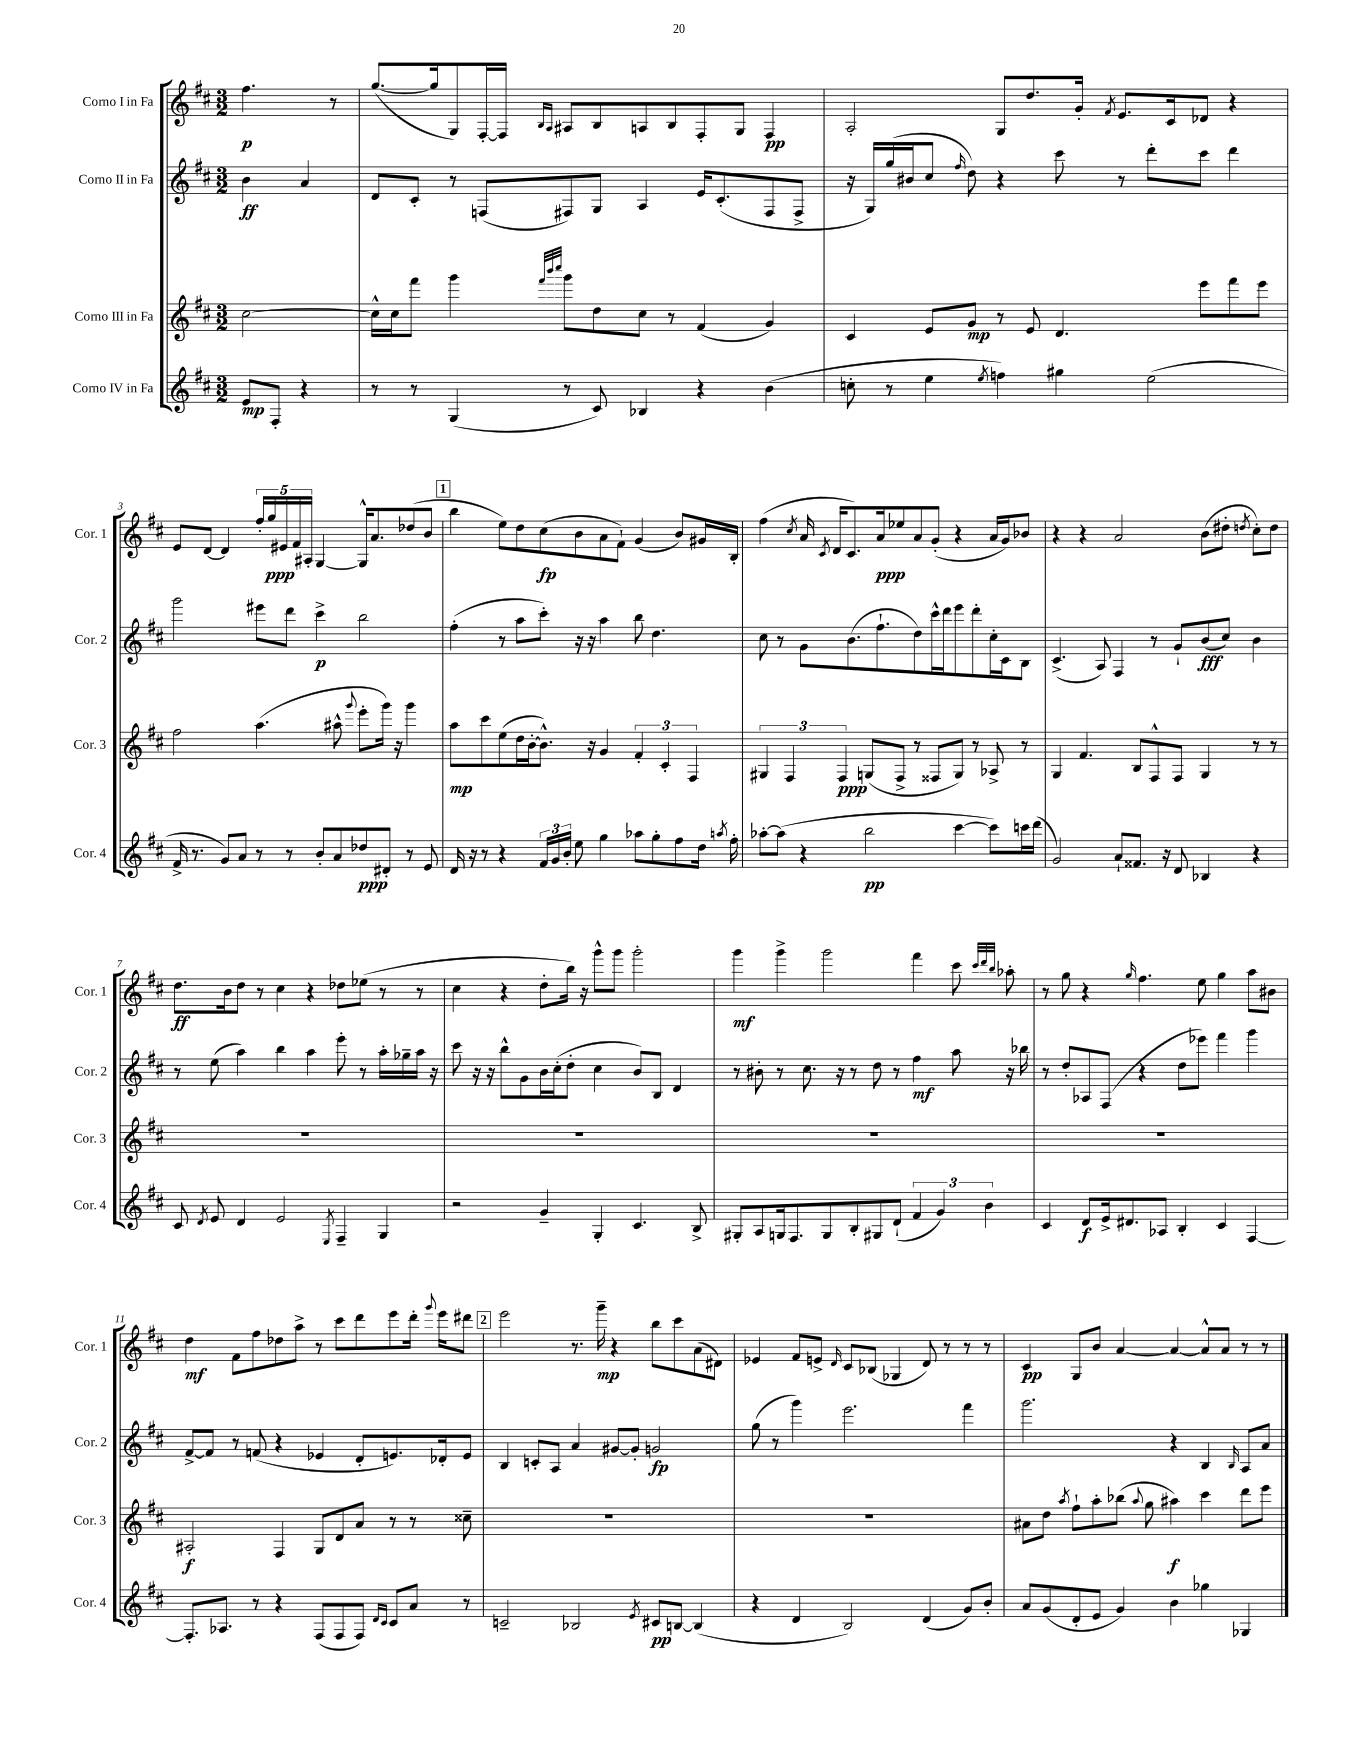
<<
\new StaffGroup <<
\new Staff = "s0" \with { instrumentName = "Corno I in Fa" shortInstrumentName = "Cor. 1" } {
    \clef treble \key d \major \numericTimeSignature \time 3/2 \partial 2
    \autoBeamOff fis''4.\p r8 |
    g''8.[~( g''16 g8) fis16~-. fis16] \grace { b16[ a16] } ais8[ b8 a8 b8 fis8-. g8] fis4\pp |
    a2-. g8[ d''8. g'16]-. \acciaccatura { fis'8 } e'8.[ cis'16 des'8] r4 |
    e'8[ d'8]~ d'4 \tuplet 5/4 { fis''16[-. g''16\ppp eis'16 fis'16 ais16]-. } g4~ g16[-^ a'8. des''8( b'8] |
    \mark \markup { \box "1" } b''4 e''8[) d''8 cis''8\fp( b'8 a'8 fis'8]-!) g'4( b'8[) gis'16 b16]-. |
    fis''4( \acciaccatura { cis''8 } a'16 \acciaccatura { cis'8 } d'16[ cis'8.) a'16\ppp ees''8 a'8 g'8]-.( r4 a'16[ g'16) bes'8] |
    r4 r4 a'2 b'8[( dis''8]-. \acciaccatura { d''8 } cis''8[-.) d''8] |
    d''8.[\ff b'16 d''8] r8 cis''4 r4 des''8[ ees''8]( r8 r8 |
    cis''4 r4 d''8[-. b''16]) r16 g'''8[-^ g'''8] g'''2-. |
    g'''4\mf g'''4-> g'''2 fis'''4 cis'''8 \grace { cis'''32[ d'''32 b''32] } aes''8-. |
    r8 g''8 r4 \grace { g''16 } fis''4. e''8 g''4 a''8[ bis'8] |
    d''4\mf fis'8[ fis''8 des''8 a''8]-> r8 cis'''8[ d'''8 e'''8 d'''16]-. \appoggiatura { g'''8 } e'''16[ dis'''8] |
    \mark \markup { \box "2" } e'''2 r8. g'''16--\mp r4 b''8[ cis'''8 a'8( dis'8]) |
    ees'4 fis'8[ e'8]-> \grace { d'16 } cis'8[ bes8]( ges4 d'8) r8 r8 r8 |
    cis'4\pp g8[ b'8] a'4~ a'4~ a'8[-^ a'8] r8 r8 \bar "|." |
}
\new Staff = "s1" \with { instrumentName = "Corno II in Fa" shortInstrumentName = "Cor. 2" } {
    \clef treble \key d \major \numericTimeSignature \time 3/2 \partial 2
    \autoBeamOff b'4\ff a'4 |
    d'8[ cis'8]-. r8 f8[( fis8) g8] a4 e'16[ cis'8.-.( fis8 fis8]-> |
    r16 g16[) g''16( bis'16 cis''8] \grace { fis''16 } d''8) r4 cis'''8 r8 d'''8[-. cis'''8] d'''4 |
    g'''2 eis'''8[ d'''8] cis'''4->\p b''2 |
    \mark \markup { \box "1" } fis''4-.( r8 a''8[ cis'''8]-.) r16 r16 a''4 b''8 d''4. |
    cis''8 r8 g'8[ b'8.( fis''8.-! d''8) cis'''16-^ d'''16 e'''8 d'''8-. cis''16-. cis'16 b8] |
    cis'4.->( a8) fis4 r8 g'8[-! b'8\fff( cis''8]) b'4 |
    r8 e''8( a''4) b''4 a''4 e'''8-. r8 a''16[-. ges''16-- a''16] r16 |
    cis'''8 r16 r16 b''8[-^ g'8 b'16 cis''16-.( d''8]-. cis''4 b'8[) b8] d'4 |
    r8 bis'8-. r8 cis''8. r16 r8 d''8 r8 fis''4\mf a''8 r16 bes''16 |
    r8 d''8[-. aes8 fis8]( r4 d''8[ ees'''8]) fis'''4 g'''4 |
    fis'8[~-> fis'8] r8 f'8( r4 ees'4 d'8[-. e'8.) des'16-. e'8] |
    \mark \markup { \box "2" } b4 c'8[-. a8] a'4 gis'8[~ gis'8]-. g'2\fp |
    g''8( r8 g'''4) e'''2. fis'''4 |
    g'''2. r4 b4 \grace { b16 } a8[ a'8] \bar "|." |
}
\new Staff = "s2" \with { instrumentName = "Corno III in Fa" shortInstrumentName = "Cor. 3" } {
    \clef treble \key d \major \numericTimeSignature \time 3/2 \partial 2
    \autoBeamOff cis''2~ |
    cis''16[-^ cis''16 fis'''8] g'''4 \grace { fis'''32[ b'''32 cis''''32] } g'''8[ d''8 cis''8] r8 fis'4( g'4) |
    cis'4 e'8[ g'8]\mp r8 e'8 d'4. e'''8[ fis'''8 e'''8] |
    fis''2 a''4.( ais''8-^ \appoggiatura { g'''8 } e'''8[-. g'''16]) r16 g'''4 |
    \mark \markup { \box "1" } a''8[\mp cis'''8 e''8( d''16 b'16~-. b'8.]-^) r16 g'4 \tuplet 3/2 { fis'4-. cis'4-. fis4 } |
    \tuplet 3/2 { gis4 fis4 fis4\ppp } g8[( fis8]-> r8 fisis8[ g8]) r8 aes8-> r8 |
    g4 fis'4. b8[ fis8-^ fis8] g4 r8 r8 |
    R1. |
    R1. |
    R1. |
    R1. |
    ais2-.\f fis4 g8[ d'8 a'8] r8 r8 cisis''8-- |
    \mark \markup { \box "2" } R1. |
    R1. |
    ais'8[ d''8] \acciaccatura { a''8 } fis''8[-! a''8-. bes''8]( \appoggiatura { a''8 } g''8 ais''4\f) cis'''4 d'''8[ e'''8] \bar "|." |
}
\new Staff = "s3" \with { instrumentName = "Corno IV in Fa" shortInstrumentName = "Cor. 4" } {
    \clef treble \key d \major \numericTimeSignature \time 3/2 \partial 2
    \autoBeamOff e'8[\mp fis8]-. r4 |
    r8 r8 g4( r8 cis'8) bes4 r4 b'4( |
    c''8-. r8 e''4 \acciaccatura { e''8 } f''4) gis''4 e''2( |
    fis'16-> r8. g'8[) a'8] r8 r8 b'8[-. a'8 des''8\ppp dis'8]-. r8 e'8 |
    \mark \markup { \box "1" } d'16 r16 r8 r4 \tuplet 3/2 { fis'16[ g'16 b'16]-. } e''8 g''4 aes''8[ g''8-. fis''8 d''16] \acciaccatura { a''8 } fis''16-. |
    aes''8[~-. aes''8]( r4 b''2\pp cis'''4~ cis'''8[) c'''16 d'''16]( |
    g'2) a'8[-! fisis'8.] r16 d'8 bes4 r4 |
    cis'8 \acciaccatura { d'8 } e'8 d'4 e'2 \acciaccatura { e8 } fis4-- g4 |
    r2 g'4-- g4-. cis'4. b8-> |
    gis8[-. a8 g16 fis8. g8 b8-. gis8 d'8]-!( \tuplet 3/2 { fis'4 g'4) b'4 } |
    cis'4 d'8[\f e'16-> dis'8. aes8] b4-. cis'4 fis4~ |
    fis8.[-. aes8.] r8 r4 fis8[( fis8 fis8]) \grace { d'16[ cis'16] } cis'8[ a'8] r8 |
    \mark \markup { \box "2" } c'2-- bes2 \acciaccatura { e'8 } cis'8[\pp b8]~ b4( |
    r4 d'4 b2) d'4( g'8[) b'8]-. |
    a'8[ g'8( d'8-. e'8] g'4) b'4 ges''4 ges4 \bar "|." |
}
>>
>>
